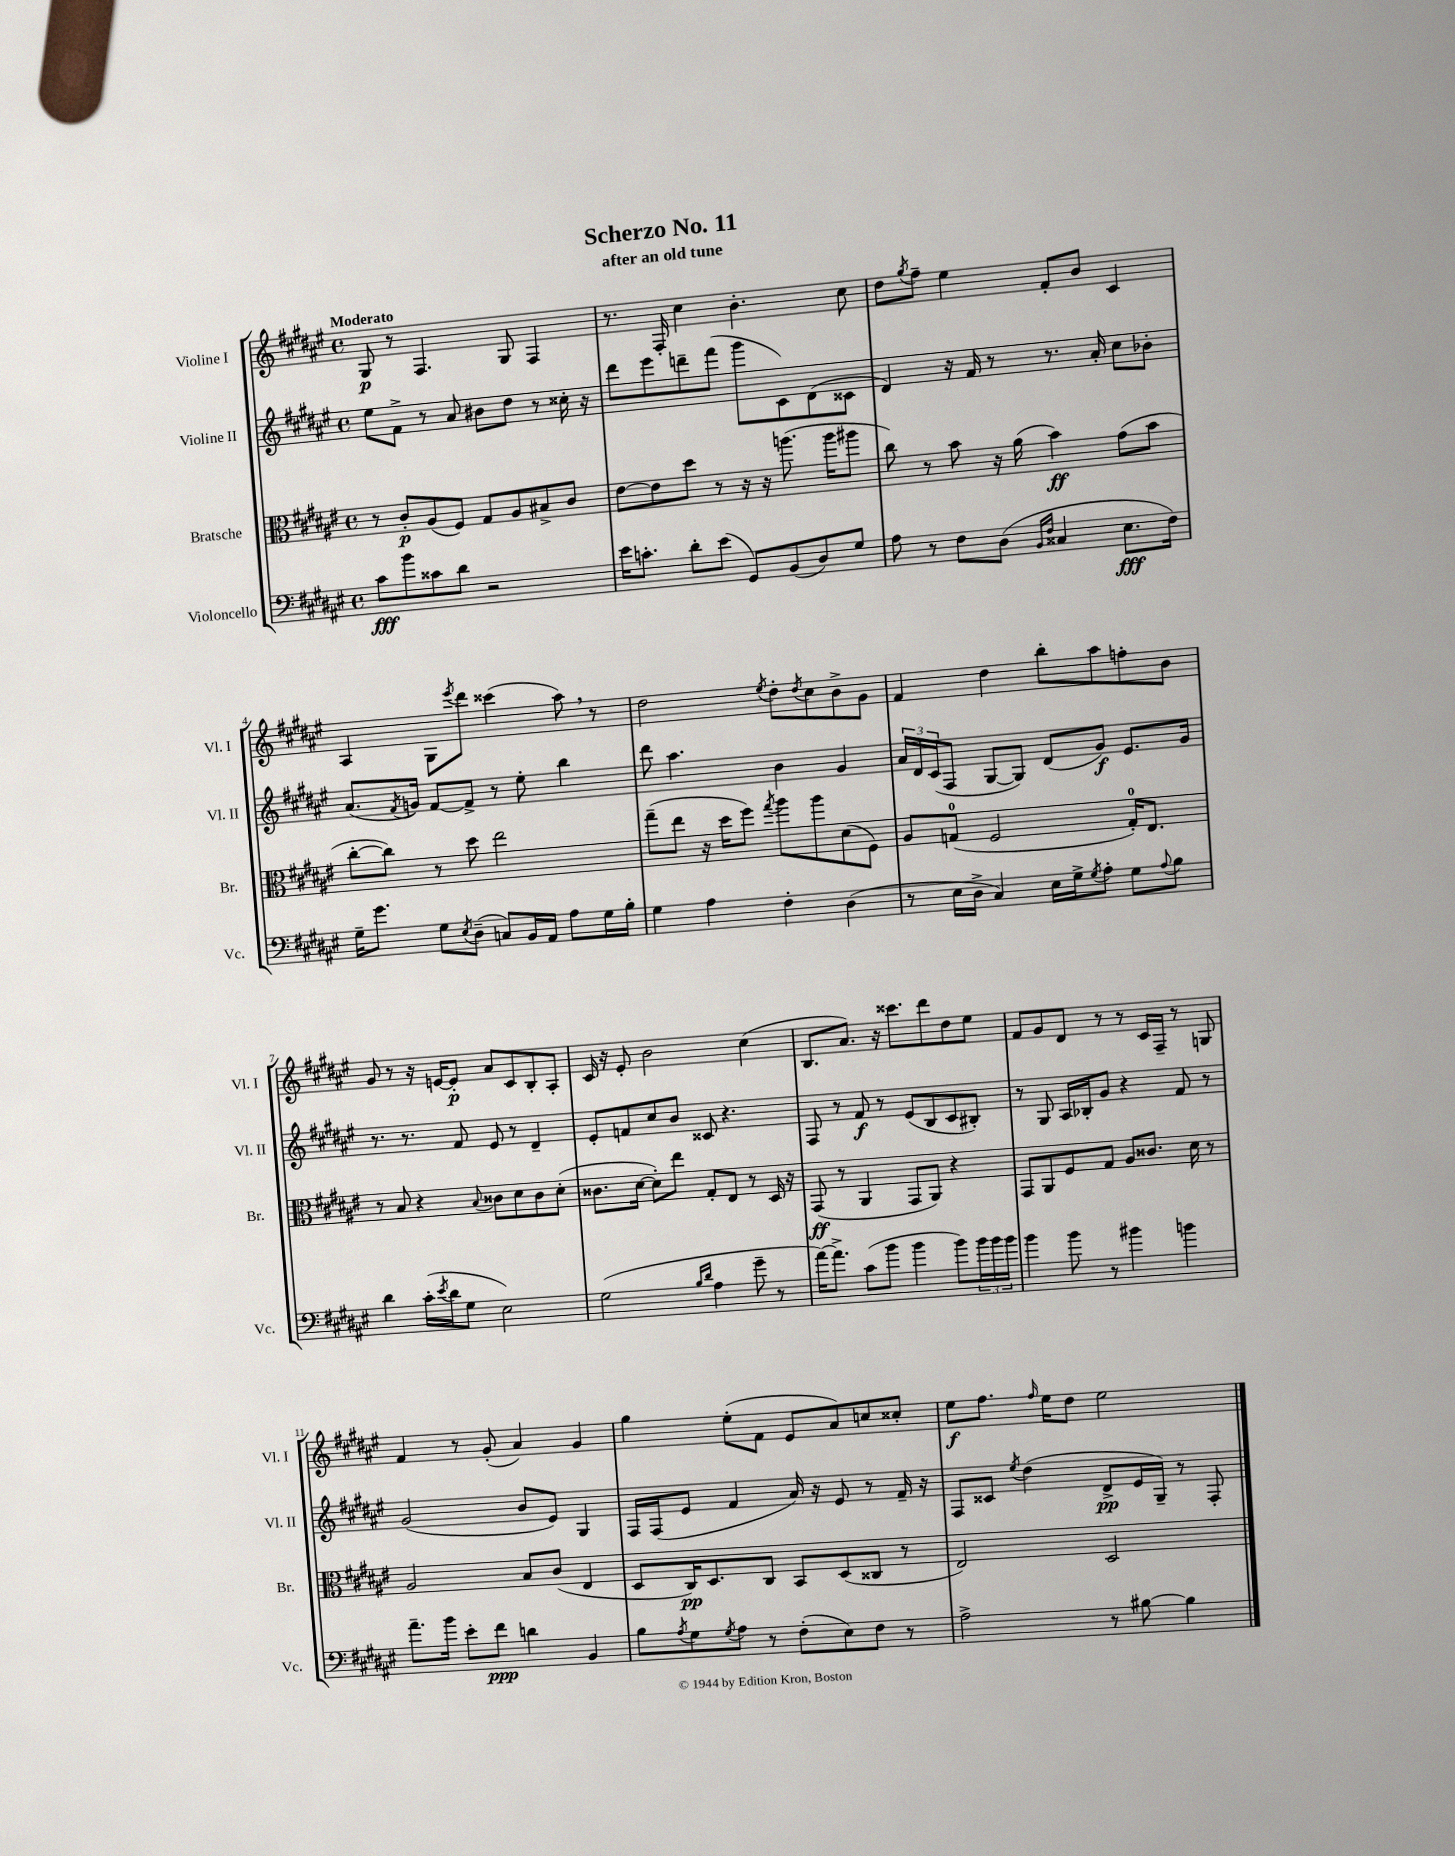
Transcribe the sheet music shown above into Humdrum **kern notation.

**kern	**dynam	**kern	**dynam	**kern	**dynam	**kern	**dynam
*part4	*part4	*part3	*part3	*part2	*part2	*part1	*part1
*staff4	*staff4	*staff3	*staff3	*staff2	*staff2	*staff1	*staff1
*I"Violoncello	*	*I"Bratsche	*	*I"Violine II	*	*I"Violine I	*
*I'Vc.	*	*I'Br.	*	*I'Vl. II	*	*I'Vl. I	*
*clefF4	*	*clefC3	*	*clefG2	*	*clefG2	*
*k[f#c#g#d#a#e#]	*	*k[f#c#g#d#a#e#]	*	*k[f#c#g#d#a#e#]	*	*k[f#c#g#d#a#e#]	*
*M4/4	*	*M4/4	*	*M4/4	*	*M4/4	*
*met(c)	*	*met(c)	*	*met(c)	*	*met(c)	*
=1	=1	=1	=1	=1	=1	=1	=1
!	!	!	!	!	!	!LO:TX:a:B:t=Moderato	!
8c#\L	fff	8r	.	8ee#\L	.	8G#/	p
8b\	.	8c#'/L	p	8f#^\J	.	8r	.
8c##X\	.	(8A#/	.	8r	.	4.F#/	.
8d#\J	.	8F#/J)	.	8a#/	.	.	.
2r	.	8G#/L	.	8b#X\L	.	.	.
.	.	8A#/	.	8dd#\J	.	8G#/	.
.	.	8B#X^/	.	8r	.	4F#/	.
.	.	8c#/J	.	16cc##X'\	.	.	.
.	.	.	.	16r	.	.	.
=2	=2	=2	=2	=2	=2	=2	=2
16e#\KL	.	[8e#\L	.	8ddd#\L	.	8.r	.
8.cn'\J	.	.	.	.	.	.	.
.	.	8e#\]	.	8eee#\	.	.	.
.	.	.	.	.	.	16F#'/	.
8d#'\L	.	8dd#\J	.	8dddn~\	.	4cc#\	.
(8e#\J	.	8r	.	(8fff#\J	.	.	.
8GG#/L)	.	16r	.	8ggg#\L	.	4.b'\	.
.	.	16r	.	.	.	.	.
(8BB/	.	(8.aan\	.	8c#\)	.	.	.
8D#/)	.	.	.	(8d#\	.	.	.
.	.	16aa\KL	.	.	.	.	.
8G#/J	.	8aa#X\J	.	8c##X\J	.	8cc#\	.
=3	=3	=3	=3	=3	=3	=3	=3
8A#\	.	8cc#\)	.	4d#/)	.	8dd#\L	.
.	.	.	.	.	.	8qgg#/	.
8r	.	8r	.	.	.	8ff#~\J	.
8F#\L	.	8b\	.	16r	.	4ee#\	.
.	.	.	.	16f#/	.	.	.
(8D#\J	.	16r	.	8r	.	.	.
.	.	(16a#\	.	.	.	.	.
16qqBB/LL	.	.	.	.	.	.	.
16qqF#/JJ	.	.	.	.	.	.	.
4C##X/	.	4b\)	ff	8.r	.	8f#'/L	.
.	.	.	.	.	.	8b/J	.
.	.	.	.	16a#'/	.	.	.
8.E#\L	fff	(8g#\L	.	8cc#\L	.	4c#/	.
.	.	8b\J	.	8b-X'\J	.	.	.
16F#\Jk)	.	.	.	.	.	.	.
!!LO:LB:g=z
=4	=4	=4	=4	=4	=4	=4	=4
16G#~\KL	.	[8cc#'\L	.	(8.a#/L	.	4A#/	.
8.g#\J	.	.	.	.	.	.	.
.	.	8cc#\J])	.	.	.	.	.
.	.	.	.	8qf#/	.	.	.
.	.	.	.	16gn/Jk)	.	.	.
8G#\L	.	8r	.	[8f#/L	.	8G#\L	.
8qE#/	.	.	.	.	.	8qeee#/	.
(8D#~\J	.	8dd#\	.	8f#^/J]	.	8ddd#\J	.
8Cn/L)	.	2ee#\	.	8r	.	(4ccc##X\	.
16BB/L	.	.	.	8ee#'\	.	.	.
16AA#/JJ	.	.	.	.	.	.	.
8A#\L	.	.	.	4bb\	.	8aa#,\)	.
16G#\L	.	.	.	.	.	8r	.
16B'\JJ	.	.	.	.	.	.	.
=5	=5	=5	=5	=5	=5	=5	=5
4G#\	.	(8gg#~\L	.	8ddd#\	.	2dd#\	.
.	.	8ee#\J	.	4.aa#\	.	.	.
4A#\	.	16r	.	.	.	.	.
.	.	16dd#\KL	.	.	.	.	.
.	.	8ff#\J)	.	.	.	.	.
.	.	8qgg#/	.	.	.	8qee#/	.
4F#'\	.	8aa#\L	.	4b\	.	8dd#'\L	.
.	.	.	.	.	.	8qdd#/	.
.	.	8aa#\	.	.	.	8cc#\	.
(4D#\	.	(8d#\	.	4g#/	.	8b^\	.
.	.	8F#\J)	.	.	.	8g#\J	.
=6	=6	=6	=6	=6	=6	=6	=6
8r	.	8A#/L	.	24a#/LL	.	4f#/	.
.	.	.	.	24d#/	.	.	.
.	.	.	.	(24c#/J	.	.	.
16E#\LL	.	(8Gn/J	.	8F#/J	.	.	.
16D#^\JJ	.	.	.	.	.	.	.
4C#/)	.	2F#/	.	[8G#/L	.	4dd#\	.
.	.	.	.	8G#/J])	.	.	.
16E#\LL	.	.	.	(8d#/L	.	8bb'\L	.
16G#^\J	.	.	.	.	.	.	.
8qG#/	.	.	.	.	.	.	.
8A#'\J	.	.	.	8g#/J)	f	8aa#\	.
8G#\L	.	16G'/KL)	.	8.e#/L	.	8ffn'\	.
.	.	8.E#/J	.	.	.	.	.
8qqA#/	.	.	.	.	.	.	.
8B\J	.	.	.	.	.	8b\J	.
.	.	.	.	16g#/Jk	.	.	.
!!LO:LB:g=z
=7	=7	=7	=7	=7	=7	=7	=7
4d#\	.	8r	.	8.r	.	8g#/	.
.	.	8B/	.	.	.	8r	.
.	.	.	.	8.r	.	.	.
(16c#'\LL	.	4r	.	.	.	16r	.
8qe#/	.	.	.	.	.	.	.
16d#\J	.	.	.	.	.	[16en/KL	.
8G#\J	.	.	.	8f#/	.	8e'/J]	p
.	.	8qqB/	.	.	.	.	.
2E#\)	.	8c##X\L	.	8e#/	.	8a#/L	.
.	.	8d#\	.	8r	.	8c#/	.
.	.	8c##\	.	4d#~/	.	8B'/	.
.	.	(8d#'\J	.	.	.	8A#'/J	.
=8	=8	=8	=8	=8	=8	=8	=8
(2G#\	.	8.c##X\L	.	8e#'/L	.	16c#/	.
.	.	.	.	.	.	16r	.
.	.	.	.	8fn/	.	8e#'/	.
.	.	[16d#\Jk	.	.	.	.	.
.	.	8d#'\L])	.	8cc#/	.	2b\	.
.	.	8ee#\J	.	8b/J	.	.	.
16qqB/LL	.	.	.	.	.	.	.
16qqd#/JJ	.	.	.	.	.	.	.
4A#\	.	8G#'/L	.	8c##X/	.	.	.
.	.	8E#/J	.	4.r	.	.	.
8g#~\	.	8r	.	.	.	(4cc#\	.
8r	.	16D#/	.	.	.	.	.
.	.	16r	.	.	.	.	.
=9	=9	=9	=9	=9	=9	=9	=9
[16a#\KL)	.	(8GG#/	ff	8F#/	.	8.B/L	.
8.a#^\J]	.	.	.	.	.	.	.
.	.	8r	.	8r	.	.	.
.	.	.	.	.	.	8.a#/J)	.
(8c#\L	.	4AA#/	.	8f#/	f	.	.
8b\J	.	.	.	8r	.	16r	.
.	.	.	.	.	.	8.ccc##X\L	.
4b\	.	8GG#/L	.	(8e#/L	.	.	.
.	.	8AA#/J)	.	8B/	.	8ddd#\	.
8b\L)	.	4r	.	8c#/	.	8dd#\	.
24b\L	.	.	.	8B#X'/J)	.	8ee#\J	.
24b\	.	.	.	.	.	.	.
24b\JJ	.	.	.	.	.	.	.
=10	=10	=10	=10	=10	=10	=10	=10
4b\	.	8GG#/L	.	8r	.	8f#/L	.
.	.	8AA#/	.	8G#/	.	8g#/	.
8b\	.	8F#/	.	16A#/LL	.	8d#/J	.
.	.	.	.	16B-X'/J	.	.	.
8r	.	8G#/J	.	8g#/J	.	8r	.
4b#X\	.	8A#/L	.	4r	.	8r	.
.	.	8.c##X/J	.	.	.	16c#/LL	.
.	.	.	.	.	.	16F#~/JJ	.
4bn\	.	.	.	8f#/	.	8r	.
.	.	16d#\	.	.	.	.	.
.	.	8r	.	8r	.	8Gn/	.
!!LO:LB:g=z
=11	=11	=11	=11	=11	=11	=11	=11
8.a#~\L	.	2A#/	.	(2g#/	.	4f#/	.
16b\Jk	.	.	.	.	.	.	.
8e#'\L	.	.	.	.	.	8r	.
8f#\J	ppp	.	.	.	.	(8g#'/	.
4dn\	.	8B/L	.	8b/L	.	4a#/)	.
.	.	(8c#/J	.	8e#/J)	.	.	.
4BB/	.	4E#/	.	4G#/	.	4g#/	.
=12	=12	=12	=12	=12	=12	=12	=12
8B\L	.	8D#/L	.	16F#/LL	.	4gg#\	.
.	.	.	.	(16F#/J	.	.	.
8qA#/	.	.	.	.	.	.	.
8G#\	.	16C#/K)	pp	8e#/J	.	.	.
.	.	8.D#/	.	.	.	.	.
8qG#/	.	.	.	.	.	.	.
8A#\J	.	.	.	4f#/	.	(8ee#'\L	.
8r	.	8C#/J	.	.	.	8f#\J	.
(8F#'\L	.	8BB/L	.	16a#/)	.	8e#/L	.
.	.	.	.	16r	.	.	.
8E#\)	.	(8D#/	.	8e#/	.	8a#/)	.
8F#\J	.	8C##X/J	.	8r	.	8ccn/	.
8r	.	8r	.	16f#~/	.	8cc##X'/J	.
.	.	.	.	16r	.	.	.
=13	=13	=13	=13	=13	=13	=13	=13
2A#^\	.	2E#/)	.	8F#/L	.	8ee#\L	f
.	.	.	.	8c##X/J	.	8.ff#\J	.
.	.	.	.	8qee#/	.	.	.
.	.	.	.	(4dd#\	.	.	.
.	.	.	.	.	.	16qqff#/	.
.	.	.	.	.	.	16ee#\KL	.
.	.	.	.	.	.	8dd#\J	.
8r	.	2D#/	.	8d#^/L	pp	2ee#\	.
[8B#X\	.	.	.	16e#/L	.	.	.
.	.	.	.	16G#~/JJ)	.	.	.
4B#\]	.	.	.	8r	.	.	.
.	.	.	.	8F#'/	.	.	.
==	==	==	==	==	==	==	==
*-	*-	*-	*-	*-	*-	*-	*-
